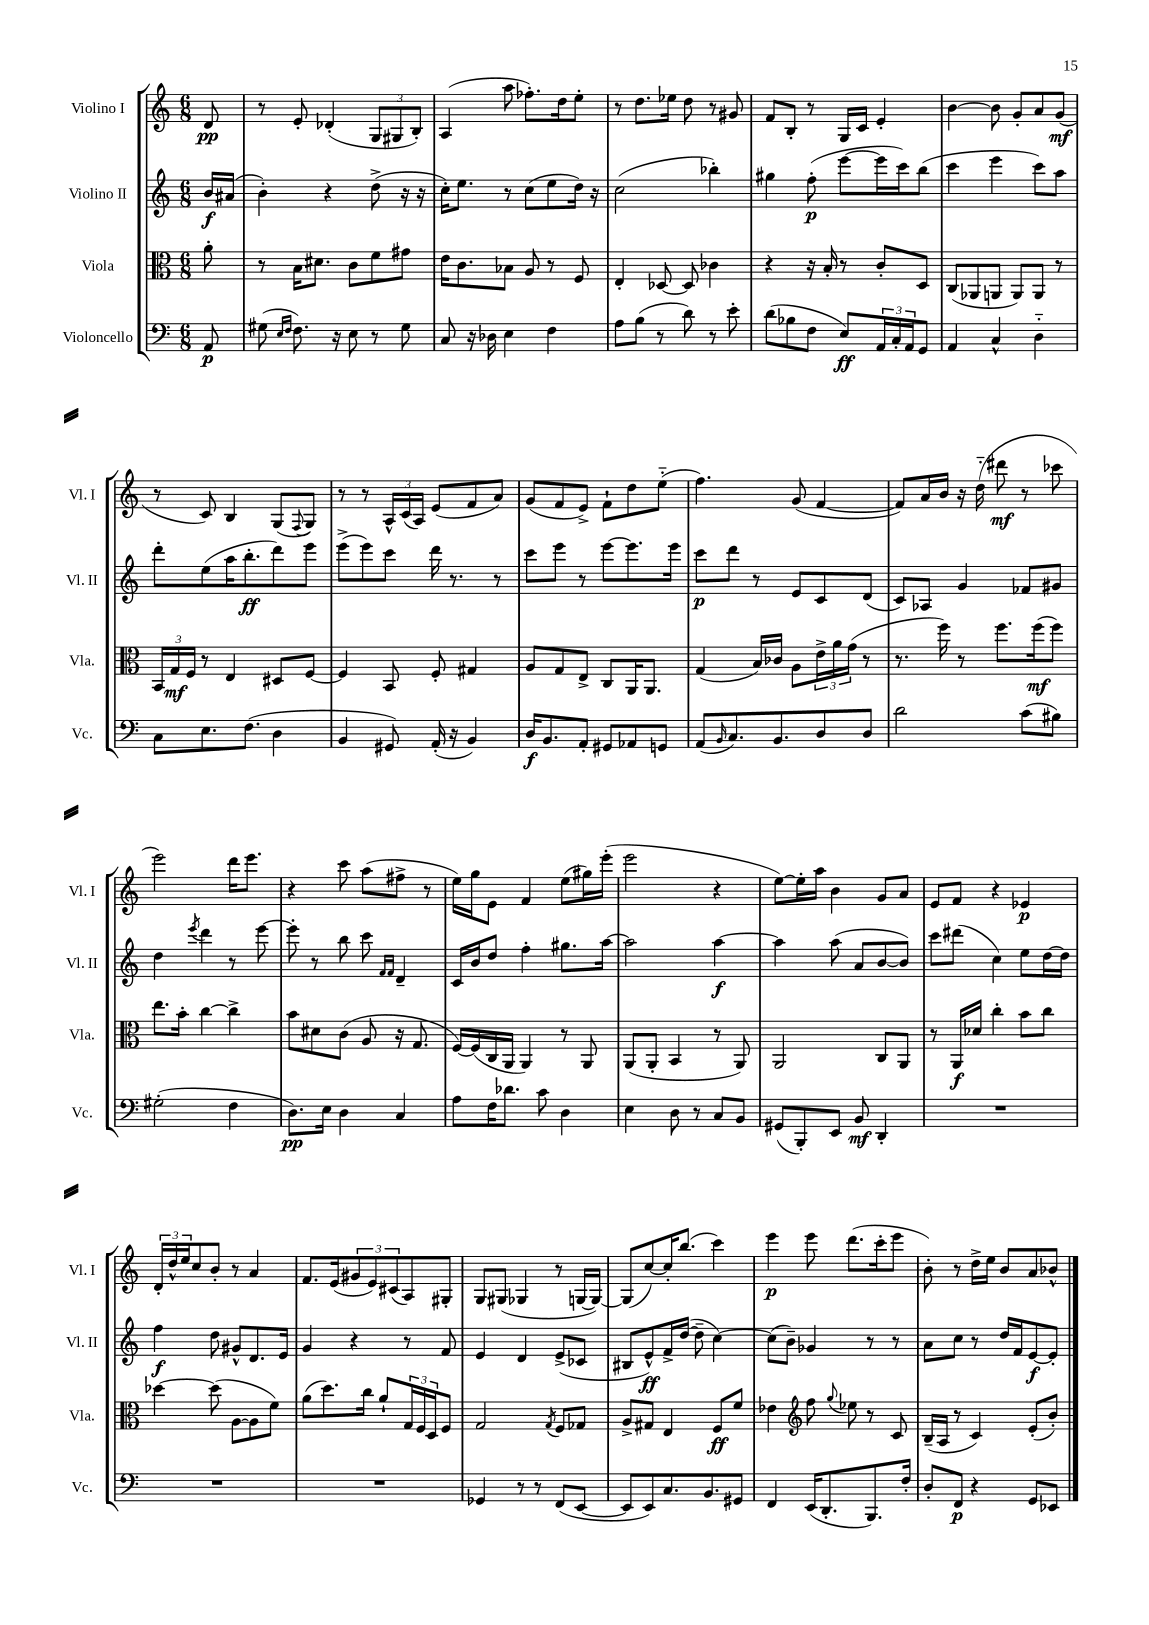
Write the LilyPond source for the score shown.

<<
\new StaffGroup <<
\new Staff = "s0" \with { instrumentName = "Violino I" shortInstrumentName = "Vl. I" } {
    \clef treble \key c \major \numericTimeSignature \time 6/8 \partial 8
    d'8\pp |
    r8 e'8-. des'4-.( \tuplet 3/2 { g8 gis8 b8-.) } |
    a4( a''8 fes''8.-.) d''16 e''8-. |
    r8 d''8. ees''16 d''8 r8 gis'8 |
    f'8 b8-. r8 g16 c'16 e'4-. |
    b'4~ b'8 g'8-. a'8 g'8\mf( |
    r8 c'8) b4 g8( \appoggiatura { f8 } g8) |
    r8 r8 \tuplet 3/2 { a16-^ c'16( a16) } e'8( f'8 a'8) |
    g'8( f'8 e'8->) f'8-! d''8 e''8-_( |
    f''4.) g'8( f'4~ |
    f'8) a'16 b'16 r16 d''16-_( dis'''8\mf r8 ces'''8 |
    e'''2) d'''16 e'''8. |
    r4 c'''8 a''8( fis''8-> r8 |
    e''16) g''16 e'8 f'4 e''8( gis''16) e'''16-.( |
    e'''2 r4 |
    e''8~) e''16-. a''16 b'4 g'8 a'8 |
    e'8 f'8 r4 ees'4\p |
    \tuplet 3/2 { d'16-. d''16-^ e''16 } c''8 b'8-. r8 a'4 |
    f'8. e'16( \tuplet 3/2 { gis'8 e'8) cis'8( } a8) gis8-. |
    g8 gis8( ges4 r8 g16~ g16~) |
    g8( c''8~) c''16-. b''8.( c'''4) |
    e'''4\p e'''8 d'''8.( c'''16-. e'''8 |
    b'8-.) r8 d''16-> e''16 b'8 a'8 bes'8-^ \bar "|." |
}
\new Staff = "s1" \with { instrumentName = "Violino II" shortInstrumentName = "Vl. II" } {
    \clef treble \key c \major \numericTimeSignature \time 6/8 \partial 8
    b'16\f ais'16( |
    b'4-.) r4 d''8->( r16 r16 |
    c''16-.) e''8. r8 c''8( e''8 d''16) r16 |
    c''2( bes''4-.) |
    gis''4 f''8-.\p( e'''8~ e'''16 c'''16) b''8( |
    c'''4 e'''4 c'''8) a''8 |
    d'''8-. e''8( a''16 b''8.-.\ff d'''8) e'''8 |
    e'''8->( e'''8) c'''8 d'''16 r8. r8 |
    c'''8 e'''8 r8 e'''8~ e'''8. e'''16 |
    c'''8\p d'''8 r8 e'8 c'8 d'8( |
    c'8) aes8 g'4 fes'8 gis'8 |
    d''4 \acciaccatura { e'''8 } d'''4 r8 e'''8~ |
    e'''8-. r8 b''8 c'''8 \grace { f'16 f'16 } d'4-- |
    c'16 b'16 d''8 f''4-. gis''8. a''16~ |
    a''2 a''4~\f |
    a''4 a''8( a'8 b'8~ b'8) |
    c'''8 dis'''8( c''4) e''8 d''16~ d''16 |
    f''4\f d''8 gis'8-^ d'8. e'16 |
    g'4 r4 r8 f'8 |
    e'4 d'4 e'8->( ces'8 |
    bis8 e'8-^\ff) f'16-> d''16~( d''8-- c''4~) |
    c''8( b'8--) ges'4 r8 r8 |
    a'8 c''8 r8 d''16 f'16 e'8~\f e'8-. \bar "|." |
}
\new Staff = "s2" \with { instrumentName = "Viola" shortInstrumentName = "Vla." } {
    \clef alto \key c \major \numericTimeSignature \time 6/8 \partial 8
    a'8-. |
    r8 b16 dis'8. c'8 f'8 gis'8 |
    e'16 c'8. bes8 a8 r8 f8 |
    e4-. des8~ des8 ces'4 |
    r4 r16 b16-. r8 c'8-. d8 |
    c8( aes,8 a,8 a,8) a,8 r8 |
    \tuplet 3/2 { b,16 g16\mf f16 } r8 e4 dis8 f8~ |
    f4 b,8 f8-. gis4 |
    a8 g8 e8-> c8 a,16 a,8. |
    g4( b16) ces'16 a8 \tuplet 3/2 { e'16-> a'16 g'16( } r8 |
    r8. f''16) r8 f''8. f''16\mf( f''8) |
    e''8. b'16-. c''4~ c''4-> |
    b'8 dis'8 c'8( a8 r16 g8. |
    f16~) f16( c16 a,16 a,4) r8 a,8 |
    a,8( a,8-. b,4 r8 a,8) |
    a,2 c8 a,8 |
    r8 a,16\f des'16 c''4-. b'8 c''8 |
    des''4~ des''8( a8~ a8 f'8) |
    a'8( d''8.) c''16 a'8-! \tuplet 3/2 { g16 f16 d16 } f8 |
    g2 \acciaccatura { g8 } f8 ges8 |
    a8-> gis8 e4 f8\ff f'8 |
    ees'4 \clef treble f''8 \appoggiatura { g''8 } ees''8 r8 c'8 |
    b16--( a16 r8 c'4) e'8-.( b'8-.) \bar "|." |
}
\new Staff = "s3" \with { instrumentName = "Violoncello" shortInstrumentName = "Vc." } {
    \clef bass \key c \major \numericTimeSignature \time 6/8 \partial 8
    a,8\p |
    gis8( \grace { e16 f16 } f8.) r16 e8 r8 gis8 |
    c8 r16 des16 e4 f4 |
    a8 b8( r8 d'8) r8 e'8-. |
    d'8( bes8 f8 e8\ff) \tuplet 3/2 { a,16 c16-. a,16 } g,8 |
    a,4 c4-^ d4-_ |
    c8 e8. f8.( d4 |
    b,4 gis,8) a,16-.( r16 b,4) |
    d16\f b,8. a,8-. gis,8 aes,8 g,8 |
    a,8( \grace { b,16 } c8.) b,8. d8 d8 |
    d'2 c'8( bis8) |
    gis2-.( f4 |
    d8.\pp) e16 d4 c4 |
    a8 f16 des'8. c'8 d4 |
    e4 d8 r8 c8 b,8 |
    gis,8( b,,8-.) e,8 b,8\mf d,4-. |
    R2. |
    R2. |
    R2. |
    ges,4 r8 r8 f,8( e,8~ |
    e,8 e,8) c8. b,8. gis,8 |
    f,4 e,16( d,8.-. b,,8.) f16-. |
    d8-. f,8\p r4 g,8 ees,8 \bar "|." |
}
>>
>>
\layout { \context { \Score \remove "Bar_number_engraver" } }
